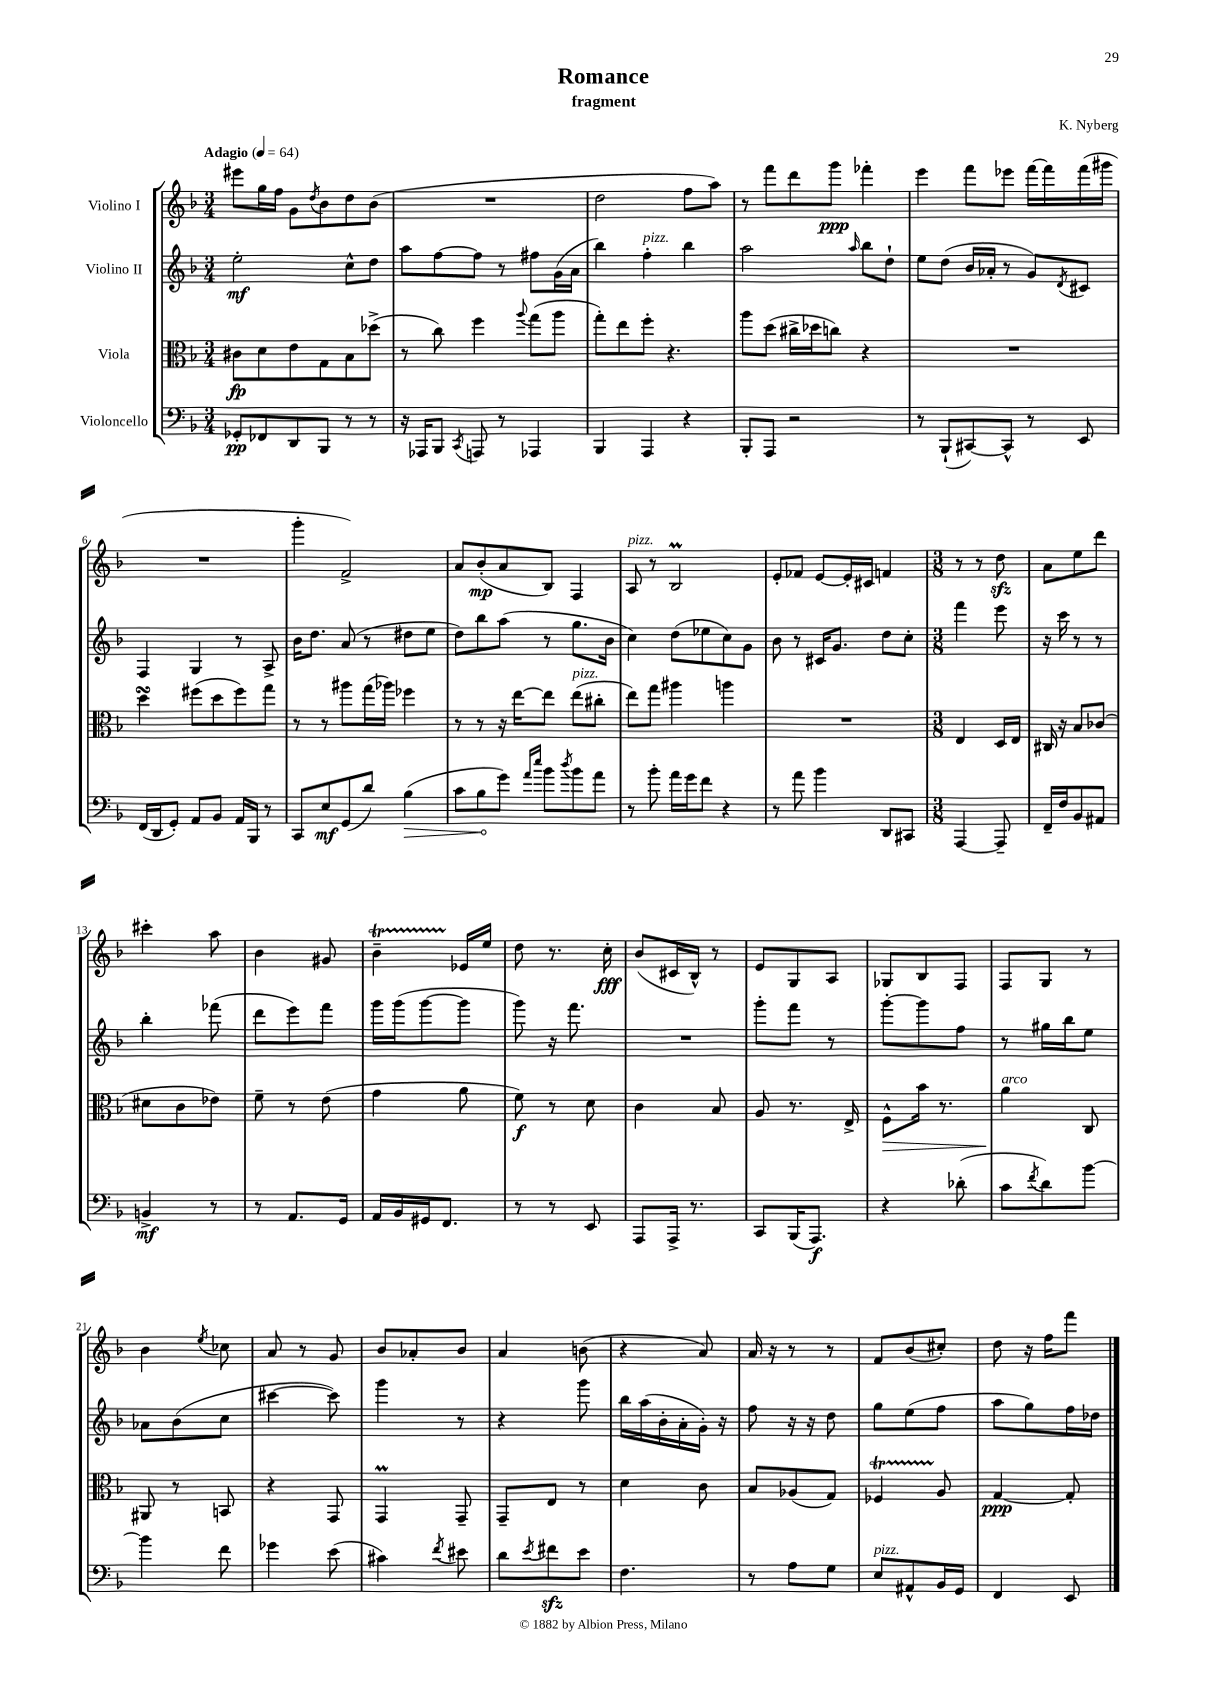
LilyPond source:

\header { title = "Romance" composer = "K. Nyberg" subtitle = "fragment" }
<<
\new StaffGroup <<
\new Staff = "s0" \with { instrumentName = "Violino I" } {
    \clef treble \key f \major \numericTimeSignature \time 3/4 \tempo "Adagio" 4 = 64
    eis'''8 g''16 f''16 g'8 \acciaccatura { d''8 } bes'8 d''8 bes'8( |
    R2. |
    d''2 f''8 a''8) |
    r8 f'''8 d'''8 g'''8\ppp fes'''4-. |
    e'''4 f'''8 ees'''8 f'''16~ f'''16 f'''16( gis'''16 |
    R2. |
    g'''4-. f'2->) |
    a'8 bes'8-.\mp( a'8 bes8) f4 |
    a8^\markup { \italic "pizz." } r8 bes2\prall |
    e'8-. fes'8 e'8~ e'16-. cis'16 f'4 |
    \numericTimeSignature \time 3/8 r8 r8 d''8\sfz |
    a'8 e''8 d'''8 |
    cis'''4-. a''8 |
    bes'4 gis'8 |
    bes'4--\startTrillSpan ees'16\stopTrillSpan e''16 |
    d''8 r8. c''16-.\fff |
    bes'8( cis'16 bes16-^) r8 |
    e'8 g8 a8 |
    ges8 bes8 f8 |
    f8 g8 r8 |
    bes'4 \acciaccatura { e''8 } ces''8 |
    a'8 r8 g'8 |
    bes'8 aes'8-. bes'8 |
    a'4 b'8( |
    r4 a'8) |
    a'16 r16 r8 r8 |
    f'8 bes'8( cis''8-.) |
    d''8 r16 f''16 f'''8 \bar "|." |
}
\new Staff = "s1" \with { instrumentName = "Violino II" } {
    \clef treble \key f \major \numericTimeSignature \time 3/4
    e''2-.\mf c''8-^ d''8 |
    a''8 f''8~ f''8 r8 fis''8 g'16( a'16 |
    bes''4) f''4-.^\markup { \italic "pizz." } bes''4 |
    a''2 \grace { a''16 } bes''8 d''8-! |
    e''8 d''8( bes'16 aes'16-. r8 g'8) \acciaccatura { d'8 } cis'8 |
    f4 g4 r8 a8-> |
    bes'16 d''8. a'8( r8 dis''8 e''8 |
    d''8) bes''8 a''8( r8 g''8. bes'16 |
    c''4) d''8( ees''8 c''8) g'8 |
    bes'8 r8 cis'16 g'8. d''8 c''8-. |
    \numericTimeSignature \time 3/8 f'''4 e'''8 |
    r16 c'''16 r8 r8 |
    bes''4-. fes'''8( |
    d'''8 e'''8) f'''8 |
    g'''16 g'''16( g'''8~ g'''8 |
    g'''8) r16 f'''8. |
    R4. |
    g'''8-. f'''8 r8 |
    g'''8~-. g'''8 f''8 |
    r8 gis''16 bes''16 e''8 |
    aes'8 bes'8( c''8 |
    cis'''4~ cis'''8) |
    g'''4 r8 |
    r4 g'''8 |
    bes''16 a''16( bes'16-. a'16-. g'16-.) r16 |
    f''8 r16 r16 d''8 |
    g''8 e''8( f''8 |
    a''8 g''8) f''16 des''16 \bar "|." |
}
\new Staff = "s2" \with { instrumentName = "Viola" } {
    \clef alto \key f \major \numericTimeSignature \time 3/4
    cis'8\fp d'8 e'8 g8 bes8 des''8->( |
    r8 c''8) f''4 \appoggiatura { a''8 } g''8( a''8 |
    g''8-.) e''8 f''8-. r4. |
    a''8 d''8( cis''16-> des''16 c''8) r4 |
    R2. |
    d''4\turn fis''8( d''8 fis''8) g''8 |
    r8 r8 ais''8 g''16( aes''16) fes''4 |
    r8 r8 r16 e''16~ e''8 e''8^\markup { \italic "pizz." }( cis''8-. |
    e''8) g''8 ais''4 a''4 |
    R2. |
    \numericTimeSignature \time 3/8 e4 d16 e16 |
    cis16 r16 bes8 ces'8( |
    dis'8 c'8 ees'8) |
    f'8-- r8 e'8( |
    g'4 a'8 |
    f'8\f) r8 d'8 |
    c'4 bes8 |
    a8 r8. e16-> |
    f8-^\> bes'16 r8. |
    a'4\!^\markup { \italic "arco" } c8 |
    ais,8 r8 b,8 |
    r4 g,8 |
    g,4\prall g,8-- |
    g,8-- e8 r8 |
    d'4 c'8 |
    bes8 aes8( g8) |
    fes4\startTrillSpan a8\stopTrillSpan |
    g4~\ppp g8-. \bar "|." |
}
\new Staff = "s3" \with { instrumentName = "Violoncello" } {
    \clef bass \key f \major \numericTimeSignature \time 3/4
    ges,8-.\pp fes,8 d,8 bes,,8 r8 r8 |
    r16 aes,,16 bes,,8 \acciaccatura { c,8 } a,,8 r8 aes,,4 |
    bes,,4 a,,4 r4 |
    bes,,8-. a,,8 r2 |
    r8 bes,,8-!( cis,8~) cis,8-^ r8 e,8 |
    f,16( d,16 g,8-.) a,8 bes,8 a,16 bes,,16 r8 |
    c,8 e8\mf g,8( d'8) \once \override Hairpin.circled-tip = ##t bes4\>( |
    c'8 bes8\! g'8) \grace { a'16 e''16 } bes'8 \acciaccatura { d''8 } bes'8 a'8 |
    r8 bes'8-. a'16 g'16 f'8 r4 |
    r8 a'8 bes'4 d,8 cis,8 |
    \numericTimeSignature \time 3/8 a,,4~ a,,8-- |
    f,16-- f16 bes,8 ais,8 |
    b,4->\mf r8 |
    r8 a,8. g,16 |
    a,16 bes,16 gis,16 f,8. |
    r8 r8 e,8 |
    a,,8 a,,16-> r8. |
    c,8 bes,,16( a,,8.\f) |
    r4 des'8-.( |
    c'8 \acciaccatura { f'8 } d'8) bes'8~ |
    bes'4 f'8 |
    ges'4 e'8( |
    cis'4) \acciaccatura { f'8 } eis'8 |
    d'8 \acciaccatura { e'8 } fis'8\sfz e'8 |
    f4. |
    r8 a8 g8 |
    e8^\markup { \italic "pizz." } ais,8-^ bes,16 g,16 |
    f,4 e,8 \bar "|." |
}
>>
>>
